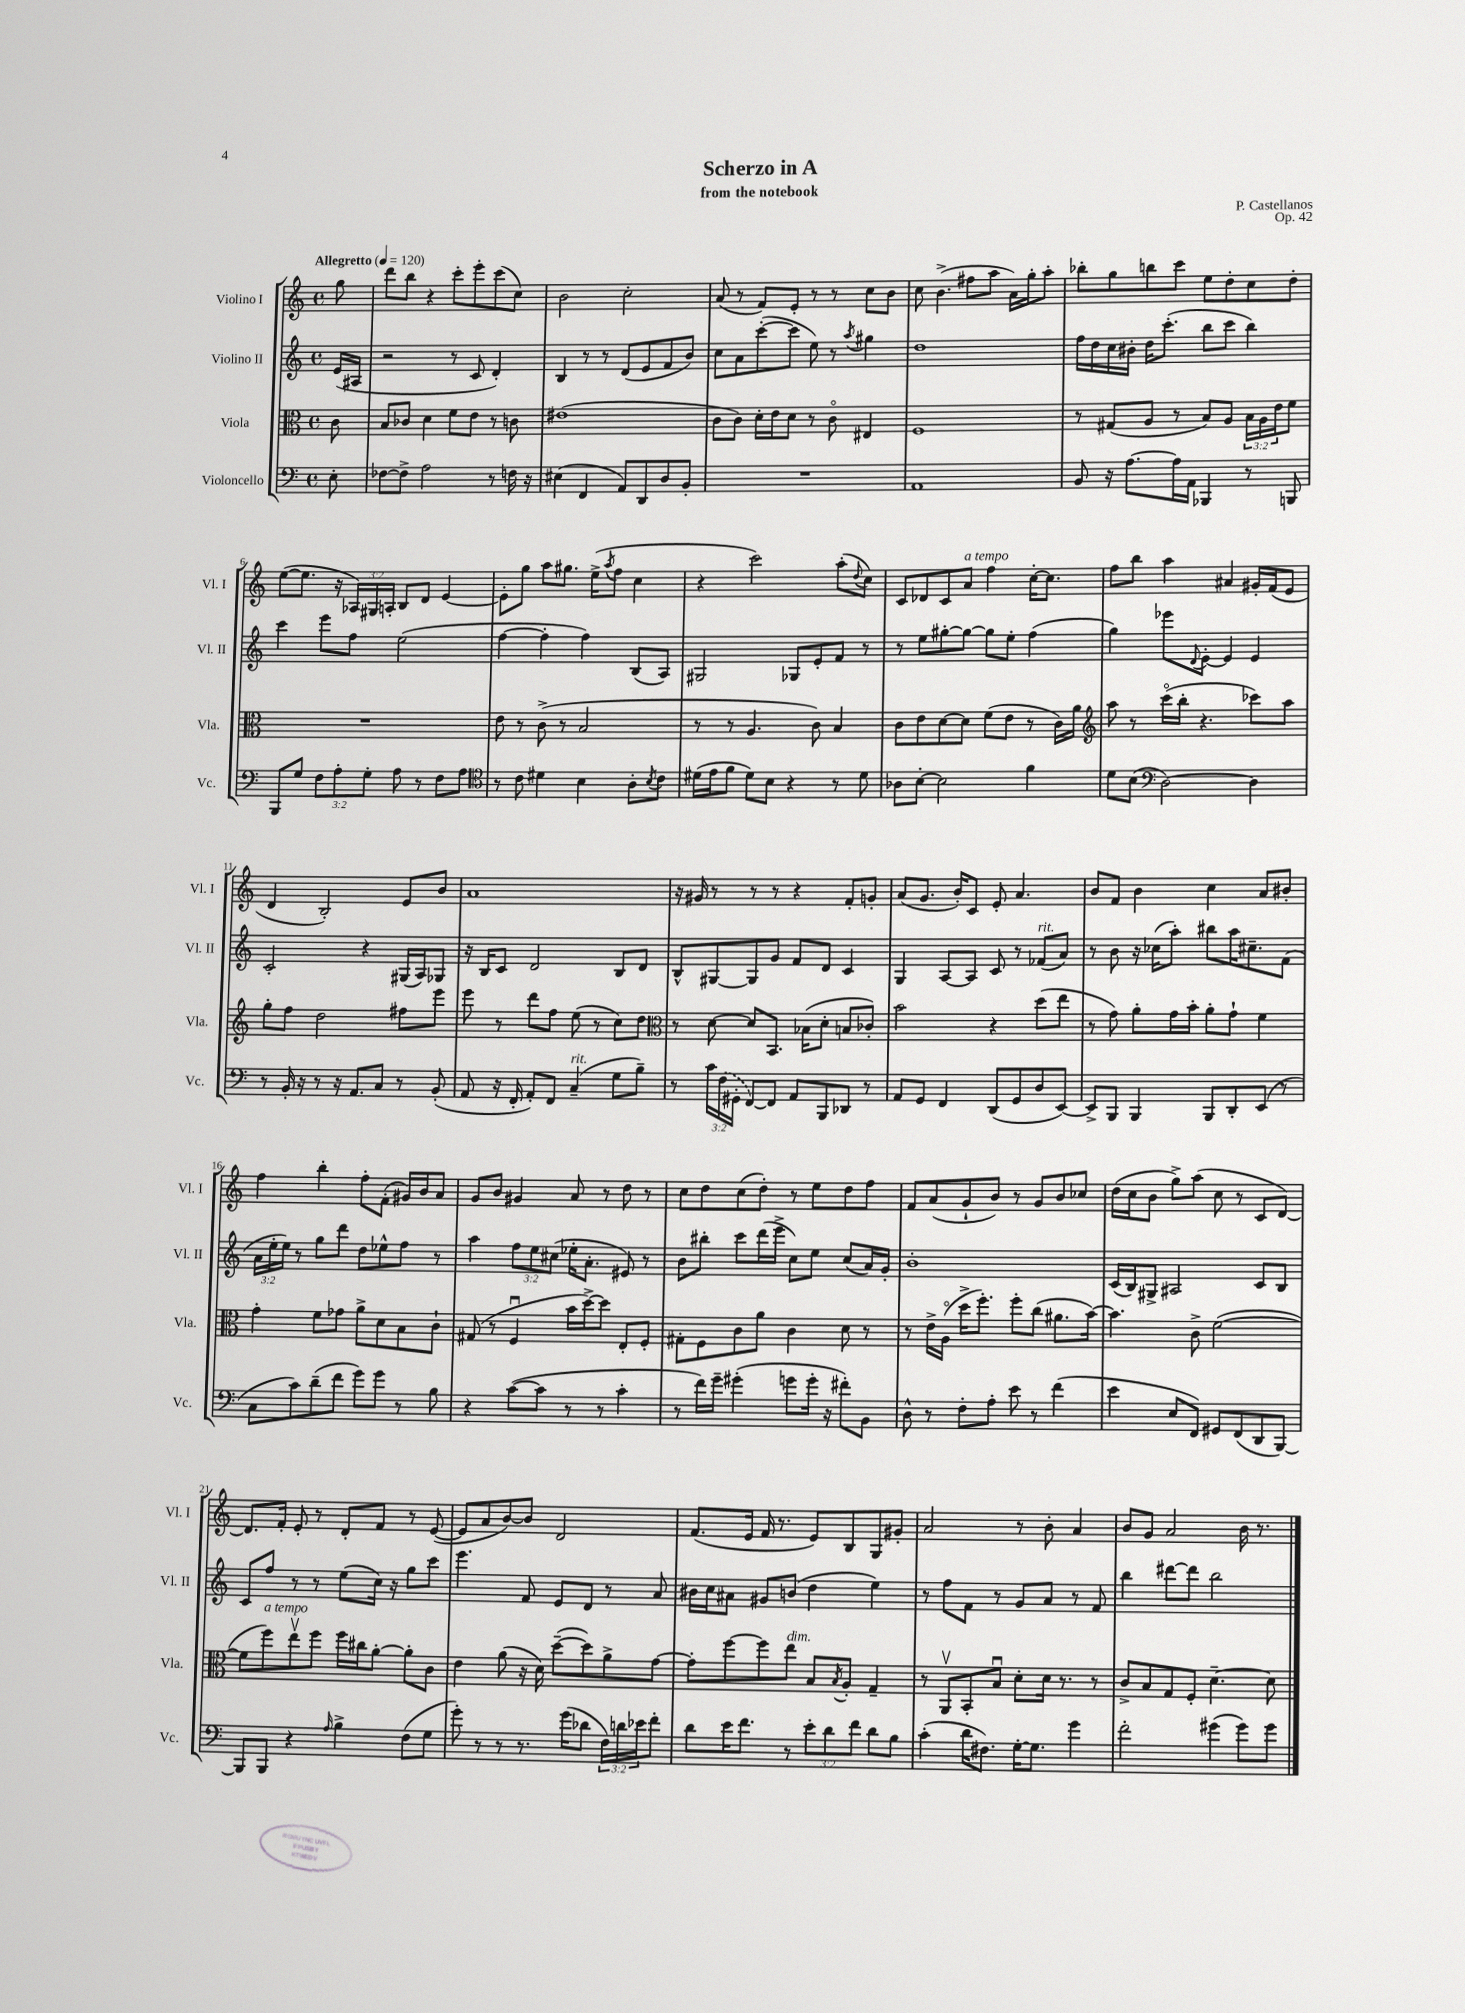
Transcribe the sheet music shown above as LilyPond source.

\header { title = "Scherzo in A" composer = "P. Castellanos" subtitle = "from the notebook" opus = "Op. 42" }
<<
\new StaffGroup <<
\new Staff = "s0" \with { instrumentName = "Violino I" shortInstrumentName = "Vl. I" } {
    \clef treble \key c \major \defaultTimeSignature \time 4/4 \override Staff.TupletNumber.text = #tuplet-number::calc-fraction-text \partial 8 \tempo "Allegretto" 4 = 120
    g''8 |
    d'''8 b''8 r4 c'''8-. e'''8-. c'''8( c''8) |
    b'2 c''2-. |
    a'8( r8 f'8) e'8-. r8 r8 c''8 b'8 |
    c''8 b'4.->( fis''8 a''8 a'16) g''16-. a''8-. |
    bes''8-. g''8 b''8 c'''8 e''8 d''8-. c''8 d''8-. |
    e''8~( e''8. r16 \tuplet 3/2 { aes16) gis16 a16-. } b8 d'8 e'4~ |
    e'8-. g''8 a''8 gis''8. e''16->( \acciaccatura { a''8 } f''8 c''4 |
    r4 c'''2) a''8-.( \appoggiatura { d''8 } c''8) |
    c'8 des'8 c'8 a'8^\markup { \italic "a tempo" } f''4 c''16~-. c''8. |
    f''8 b''8 a''4 ais'4 gis'16-. f'16( e'8 |
    d'4 b2-.) e'8 b'8 |
    a'1 |
    r16 gis'16 r8 r8 r8 r4 f'8-. g'8-. |
    a'8( g'8. b'16-.) c'8 e'8-. a'4. |
    b'8 f'8 b'4 c''4 a'8 bis'8-. |
    f''4 b''4-. f''8-. f'8-.( gis'16) b'16 a'8 |
    g'8 b'8 gis'4 a'8 r8 d''8 r8 |
    c''8 d''8 c''8( d''8-.) r8 e''8 d''8 f''8 |
    f'8 a'8( g'8-! b'8) r8 g'8 b'8 ces''8 |
    d''16( c''16 b'8 g''8->) a''8( c''8 r8 c'8 d'8~) |
    d'8. f'16-. e'8-. r8 d'8-. f'8 r8 e'8~( |
    e'8 a'8 b'8~) b'8 d'2 |
    f'8.( e'16 f'16 r8. e'8) b8 g8 gis'8-. |
    a'2 r8 b'8-. a'4 |
    b'8 g'8 a'2 b'16 r8. \bar "|." |
}
\new Staff = "s1" \with { instrumentName = "Violino II" shortInstrumentName = "Vl. II" } {
    \clef treble \key c \major \defaultTimeSignature \time 4/4 \override Staff.TupletNumber.text = #tuplet-number::calc-fraction-text \partial 8
    e'16( ais16 |
    r2 r8 c'8 d'4-.) |
    b4 r8 r8 d'8( e'8 f'8 b'8) |
    c''8 a'8 c'''8~-.( c'''8 e''8) r8 \acciaccatura { a''8 } gis''4 |
    d''1 |
    f''16 d''16 c''16 bis'16-. d''16 c'''8.-.( b''8 c'''8 b''4) |
    c'''4 e'''8 f''8 e''2( |
    f''4~ f''4-. f''4) b8( a8) |
    gis2 ges8 e'8-. f'8 r8 |
    r8 e''8 gis''8~-. gis''8~ gis''8 e''8-. f''4( |
    g''4) ees'''8 \appoggiatura { d'8 } e'8~-. e'4 e'4 |
    c'2-. r4 gis16( a16) ges8 |
    r16 b16 c'8 d'2 b8 d'8 |
    b8-^ gis8~ gis8 g'8 f'8 d'8 c'4 |
    g4 a8~ a8 c'8 r8 fes'8^\markup { \italic "rit." }( a'8) |
    r8 b'8 r16 ces''16( a''8-.) bis''8 a''16 cis''8.-- f'8( |
    \tuplet 3/2 { a'16 e''16-. e''16) } r8 g''8 d'''8 d''8 ees''8-^ f''8 r8 |
    a''4 \tuplet 3/2 { f''8 e''8 cis''8( } ees''16-. a'8.-. eis'8) r8 |
    b'8 bis''8-. c'''8 d'''16( e'''16-> c''8) e''8 c''8( a'16) g'16-. |
    b'1-. |
    c'16( b16) gis8-> ais2 c'8 b8 |
    c'8 f''8 r8 r8 e''8( c''16) r16 g''8 c'''8 |
    e'''4. f'8 e'8 d'8 r8 a'8 |
    bis'16 c''16 ais'8 gis'8 b'8( d''4 e''4) |
    r8 f''8 f'8 r8 g'8 a'8 r8 f'8 |
    b''4 dis'''8~ dis'''8 b''2 \bar "|." |
}
\new Staff = "s2" \with { instrumentName = "Viola" shortInstrumentName = "Vla." } {
    \clef alto \key c \major \defaultTimeSignature \time 4/4 \override Staff.TupletNumber.text = #tuplet-number::calc-fraction-text \partial 8
    c'8 |
    b8 ces'8 d'4 f'8 e'8 r8 c'8 |
    eis'1( |
    c'8 c'8) d'16-. e'16 d'8 r8 c'8\flageolet eis4 |
    f1 |
    r8 gis8( a8 r8 b8) a8 \tuplet 3/2 { b16 a16 e'16 } f'8 |
    R1 |
    e'8 r8 c'8->( r8 b2 |
    r8 r8 a4. c'8) b4 |
    c'8 e'8 d'8~ d'8 f'8( e'8 r8 c'16) a'16 |
    \clef treble a''8 r8 c'''16\flageolet( b''16-. r4. ces'''8) a''8 |
    g''8-. f''8 d''2 fis''8 e'''8 |
    e'''8 r8 d'''8 f''8 e''8( r8 c''8) d''8 |
    \clef alto r8 d'8~ d'8 b,8. bes16( d'8-. b8 ces'8-.) |
    b'2 r4 d''8( e''8 |
    r8 g'8) a'8-. g'16 b'16-. a'8-. g'8-! f'4 |
    g'4-. f'8 ges'8 a'8-> d'8 b8 c'8-! |
    gis8( r8 f4\downbow b'16 d''16~->) d''8 e8-. f8-. |
    gis8-. f8 c'8 a'8 c'4 d'8 r8 |
    r8 e'16-> a16\flageolet( d''16-> f''8.-.) f''8-. c''8( ais'8. b'16~) |
    b'4. c'8-> f'2~( |
    f'8 f''8^\markup { \italic "a tempo" }) e''8\upbow f''8 f''16 cis''16 a'8~-. a'8-. c'8 |
    e'4 a'8( r16 d'16) d''8~--( d''8) a'8-> g'8~ |
    g'8-. f''8~ f''8 e''8^\markup { \italic "dim." } b8 \acciaccatura { b8 } a8-. g4-- |
    r8 a,8\upbow b,8-. b8\downbow d'8-. d'16 r8. r8 |
    c'8-> b8 g8 f8-. d'4.~-- d'8 \bar "|." |
}
\new Staff = "s3" \with { instrumentName = "Violoncello" shortInstrumentName = "Vc." } {
    \clef bass \key c \major \defaultTimeSignature \time 4/4 \override Staff.TupletNumber.text = #tuplet-number::calc-fraction-text \partial 8
    e8-. |
    fes8~ fes8-> a2 r8 f16 r16 |
    eis4( f,4 a,8) d,8 d8 b,8-. |
    R1 |
    a,1 |
    b,8 r16 a8.~ a16 a,16 bes,,4 r8 b,,8 |
    b,,8 g8 \tuplet 3/2 { f8 a8-. g8-. } a8 r8 f8 a8 |
    \clef tenor r8 c'8 dis'4 b4 a8-. \acciaccatura { b8 } c'8 |
    dis'16( e'16 f'8 dis'8) b8 r4 r8 dis'8 |
    aes8 b8~-. b2 f'4 |
    d'8 b8( \clef bass d2~) d4 |
    r8 b,16-. r16 r8 r16 a,8. c8 r8 b,8-.( |
    a,8 r16 f,16-. a,8-.) f,8 c4--^\markup { \italic "rit." }( g8 b8--) |
    r8 \tuplet 3/2 { c'16 \once \slurDashed f16( gis,16-. } f,8~) f,8 a,8 b,,8 des,8 r8 |
    a,8 g,8 f,4 d,8( g,8 d8 e,8~) |
    e,8-> b,,8 b,,4 b,,8 d,8-. e,8( r8 |
    c8 c'8) d'8--( f'8 g'8) g'8 r8 b8 |
    r4 c'8~( c'8 r8 r8 c'4-. |
    r8 f'16) g'16-- gis'4-.( g'8 g'16-. r16 fis'8-.) b,8 |
    d8-^ r8 f8-. a8-. e'8 r8 f'4( |
    e'4 e8 f,8) gis,8 f,8( d,8 b,,8~) |
    b,,8 b,,8 r4 \grace { a16 } b4-> f8( g8 |
    g'8-.) r8 r8 r8. g'16( des'8 \tuplet 3/2 { f16) d'16 ees'16 } f'8-. |
    d'8 e'16 f'8. r8 \tuplet 3/2 { e'8-. d'8 f'8 } d'8 b8 |
    c'4-.( d'16 fis8.) g16~-. g8. g'4 |
    f'2-. gis'4( gis'8) gis'8 \bar "|." |
}
>>
>>
